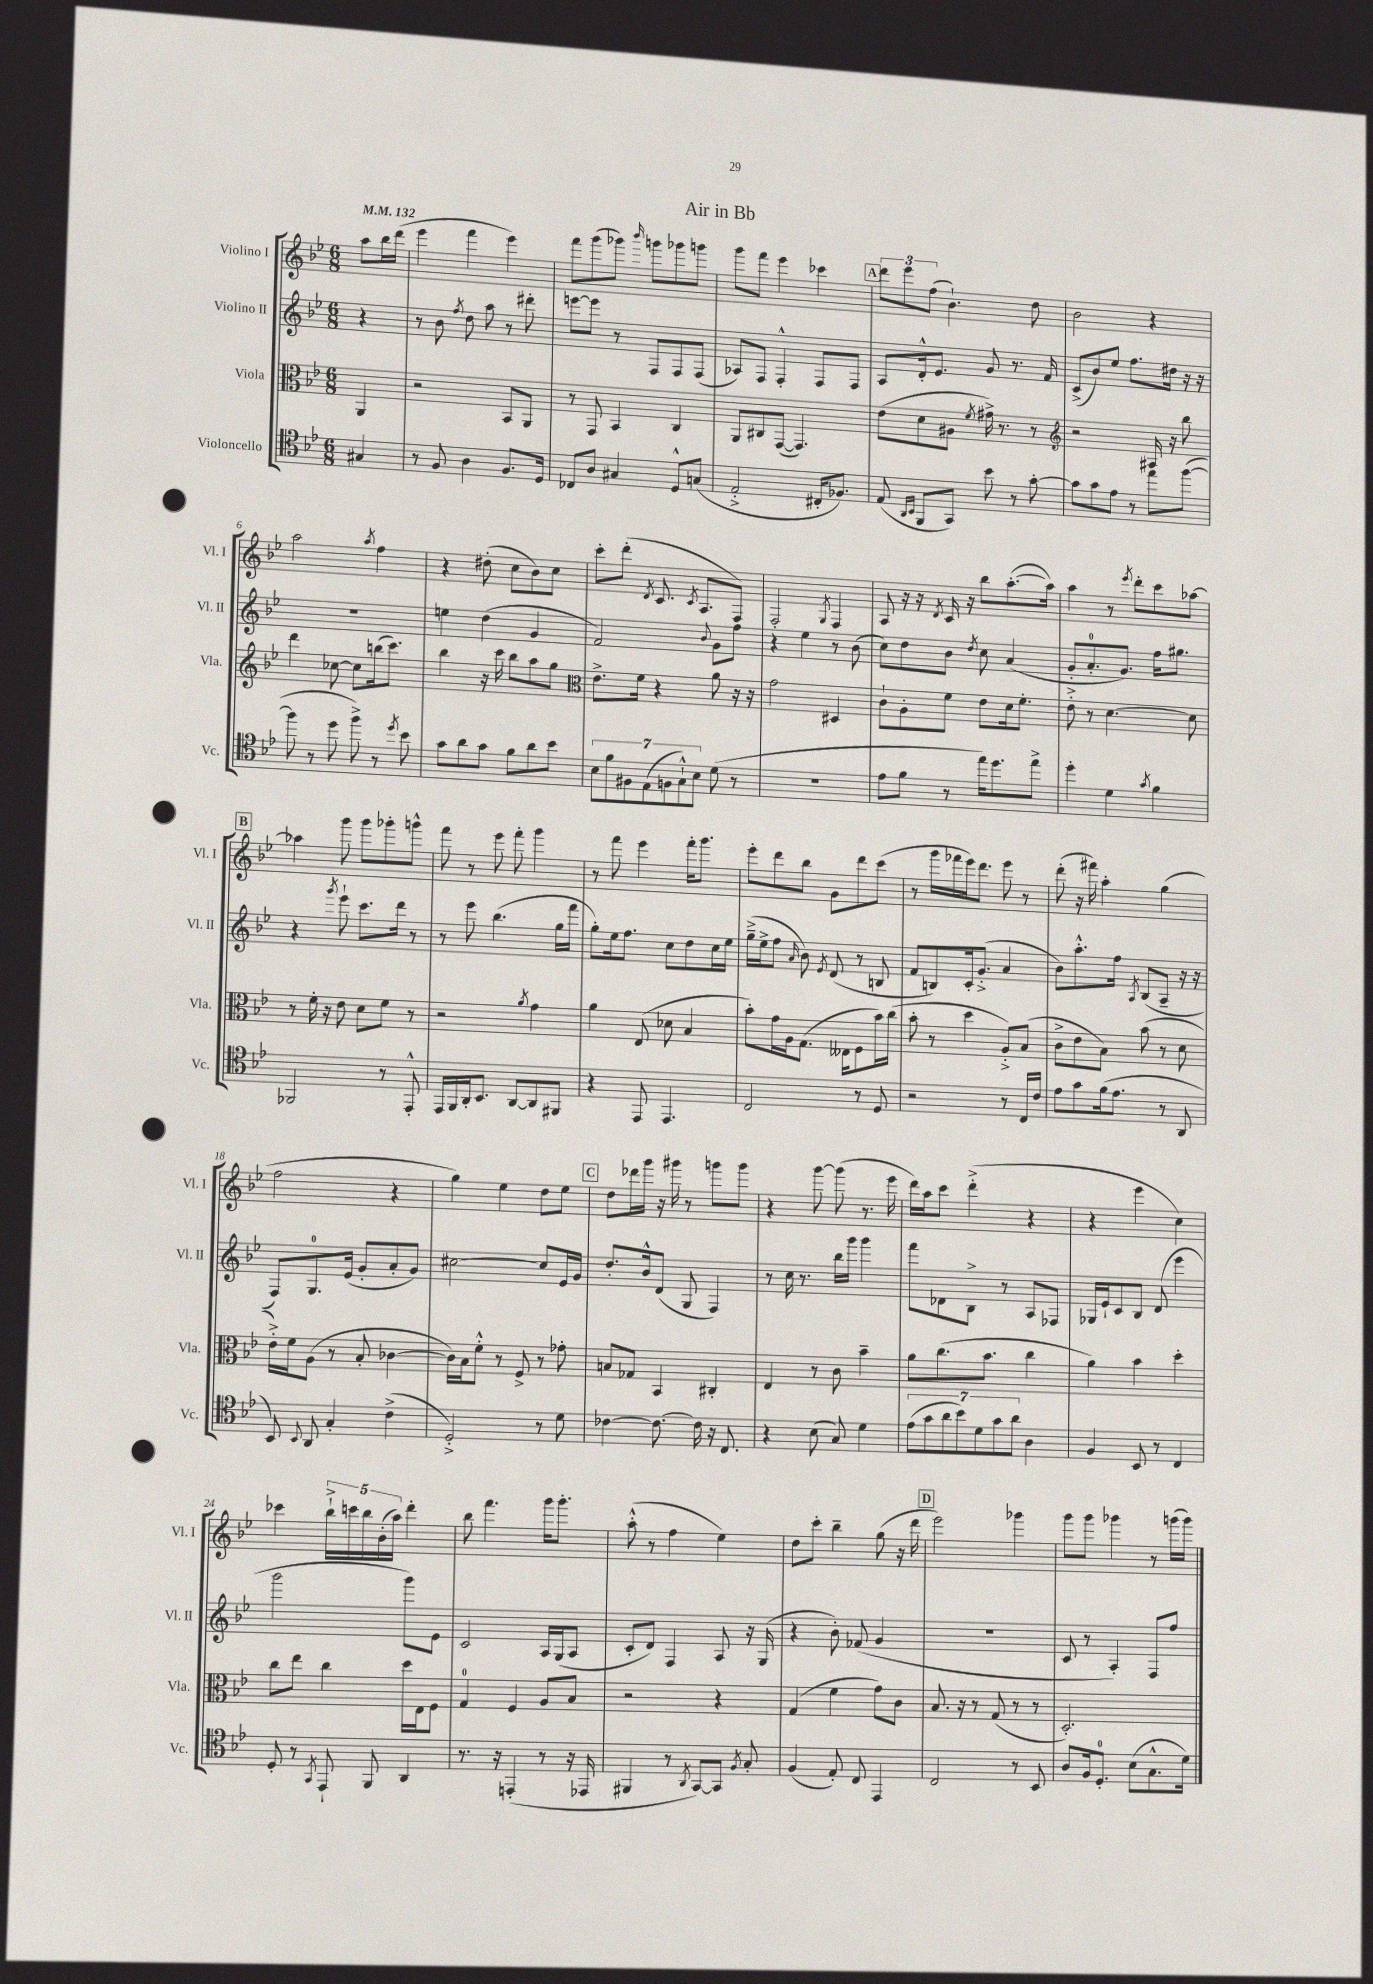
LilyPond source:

\header { title = "Air in Bb" }
<<
\new StaffGroup <<
\new Staff = "s0" \with { instrumentName = "Violino I" shortInstrumentName = "Vl. I" } {
    \clef treble \key bes \major \numericTimeSignature \time 6/8 \partial 4 \tempo 4 = 132
    \autoBeamOff a''8[ bes''16 d'''16]( |
    ees'''4 f'''4 ees'''4) |
    f'''8[ g'''8( ges'''8]) \grace { bes'''16 } g'''8[ ges'''8 g'''8] |
    g'''8[ f'''8] ees'''4 ces'''4 |
    \mark \markup { \box "A" } \tuplet 3/2 { d'''8[ ees'''8 f''8]( } bes'4.-!) d''8 |
    bes'2 r4 |
    a''2 \acciaccatura { a''8 } f''4 |
    r4 dis''8-.( c''8[ bes'8) c''8] |
    c'''8[-. d'''8]-.( \acciaccatura { d'8 } c'8. \acciaccatura { c'8 } a8.[ f8]) |
    f2-. \acciaccatura { g8 } f4 |
    a8 r16 r16 \acciaccatura { d'8 } c'16 r16 bes''8[ a''8.~-.( a''16]) |
    a''4 r8 \acciaccatura { ees'''8 } d'''8[-. c'''8 aes''8]~ |
    \mark \markup { \box "B" } aes''4 g'''8 g'''8[ ges'''8-. g'''8]-^ |
    f'''8 r8 ees'''8 f'''8-. g'''4 |
    r8 f'''8 ees'''4 f'''16[-. g'''8.] |
    ees'''8[-. d'''8 bes''8] g'8[ d'''8 c'''8]( |
    r8 g'''16[ fes'''16 ees'''16) d'''8.] ees'''8 r8 |
    d'''8-.( r16 fis'''16) a''4-. g''4( |
    f''2 r4 |
    g''4) ees''4 d''8[ ees''8] |
    \mark \markup { \box "C" } d''8[ des'''16 g'''16] r16 gis'''16 r8 g'''8[ g'''8] |
    r4 g'''8~ g'''8( r8. ees'''16 |
    d'''16[) a''16 c'''8] d'''4-.->( r4 |
    r4 ees'''4 c''4) |
    ces'''4 \tuplet 5/4 { bes''16[-!-> c'''16 bes''16 bes'16-.( a''16]) } d'''4-. |
    bes''8 f'''4. g'''16[ g'''8.]-. |
    a''8-.-^( r8 f''4 ees''4) |
    d''8[ c'''8]-. bes''4-- g''8( r16 d'''16 |
    \mark \markup { \box "D" } ees'''2) ges'''4 |
    g'''8[ g'''8] ges'''4 r8 g'''16[( g'''16]) \bar "|." |
}
\new Staff = "s1" \with { instrumentName = "Violino II" shortInstrumentName = "Vl. II" } {
    \clef treble \key bes \major \numericTimeSignature \time 6/8 \partial 4
    \autoBeamOff r4 |
    r8 bes'8 \acciaccatura { f''8 } d''8 a''8 r8 dis'''8-. |
    e'''8[~ e'''8] r8 f8[ f8 f8]( |
    aes8[) f8] f4-.-^ f8[ f8] |
    \mark \markup { \box "A" } a8[ d'16-.-^ ees'8.] g'8 r8. f'16 |
    c'8[->( bes'8) ees''8] f''8.[ dis''16] r16 r16 |
    R2. |
    e''4 d''4( g'4 |
    f'2) \appoggiatura { bes'8 } g'8[ f''8] |
    r4 ees''4 r8 bes'8( |
    c''8[) d''8 bes'8] \acciaccatura { d''8 } c''8 a'4( |
    g'8[-. a'8.-0-. g'8.]) f''16[ gis''8.] |
    \mark \markup { \box "B" } r4 \acciaccatura { g'''8 } ees'''8-! c'''8.[ d'''16] r8 |
    r8 ees'''8 bes''4.( g''16[ f'''16] |
    g''8[-.) ees''16 f''8.] c''8[ d''8 c''16 ees''16] |
    g''16[--->( ees''16-> f''8] \grace { a'16 } bes'8) \acciaccatura { ees'8 } d'8( r8 b8 |
    f'8[ b8) c'16-. g'8.]-.->( a'4 |
    bes'8[) a''8.-.-^ f''16] \acciaccatura { a8 } bes8[( a8]-- r16 r16 |
    f8[) g8.-0 ees'16]( g'8[-. a'8-. g'8]) |
    cis''2~ cis''8[ ees'16 g'16] |
    \mark \markup { \box "C" } d''8.[-. bes'16-^ d'8]( g8 f4) |
    r8 c''16 r8. bes''16[ g'''16] g'''4 |
    f'''8[ des'8 bes8]-> r8 a8[ fes8] |
    ges16[ ees'16-! c'8 bes8] d'8( ees'''4 |
    g'''2 g'''8[) ees'8] |
    c'2 a16[ g16( a8] |
    c'8[-. d'8]) f4 a8 r16 g16( |
    r4 bes'8-.) fes'8( g'4 |
    \mark \markup { \box "D" } R2. |
    c'8 r8 a4-.) f8[ f''8] \bar "|." |
}
\new Staff = "s2" \with { instrumentName = "Viola" shortInstrumentName = "Vla." } {
    \clef alto \key bes \major \numericTimeSignature \time 6/8 \partial 4
    \autoBeamOff a,4 |
    r2 bes,8[ a,8] |
    r8 g,8 bes,4 c4 |
    a,8[ cis8 g,8]~( g,4.) |
    \mark \markup { \box "A" } ees'8[( d'8 ais8] \acciaccatura { f'8 } gis'16->) r8. r8 |
    \clef treble r2 ais16 r16 bes''8 |
    d'''4 ces''8~ ces''8[ b''16( c'''8.]) |
    bes''4 r16 c'''16 bes''8[ a''8 g''8] |
    \clef alto ees'8.[-> f'16] r4 a'8 r16 r16 |
    g'2 dis4 |
    c'8[-! a8-. f'8] ees'8[ d'16 f'8.]-. |
    ees'8-.-> r8 d'4.~ d'8 |
    \mark \markup { \box "B" } r8 f'16-. r16 ees'8 d'8[ f'8] r8 |
    r2 \acciaccatura { a'8 } g'4 |
    a'4 ees8( des'8 bes4 |
    bes'8[-.) g'16 a16 g8.]( eeses16[ f8 bes'16) c''16]( |
    bes'8-. r8 d''4 a8[-.->) bes8]( |
    c'8[-> ees'8 bes8]) bes'8( r8 d'8 |
    ees'16[-.->) f'16 a8]( r8 bes8-. ces'4~ |
    ces'16[) bes16 f'8]-.-^ r8 f8-> r8 ges'8-. |
    \mark \markup { \box "C" } b8[ ges8] bes,4 cis4-. |
    ees4 r8 c'8 bes'4-- |
    a'8[ c''8.( bes'8.] c''4 |
    a'4) bes'4 d''4-. |
    c''8[ ees''8] c''4 d''16[ ees16 f8] |
    g4-0 f4 a8[ bes8] |
    r2 r4 |
    g4( f'4 g'8[) c'8] |
    \mark \markup { \box "D" } bes8. r16 r8 g8( r8 r8 |
    d2.-.) \bar "|." |
}
\new Staff = "s3" \with { instrumentName = "Violoncello" shortInstrumentName = "Vc." } {
    \clef tenor \key bes \major \numericTimeSignature \time 6/8 \partial 4
    \autoBeamOff gis4 |
    r8 f8 a4 f8.[ d16] |
    ces8[ a8] gis4 d8[-^ g8]( |
    ees2-.-> cis16[-. fes8.]) |
    \mark \markup { \box "A" } ees8( \grace { a,16[ bes,16] } f,8[ g,8]) bes'8 r8 g'8~-. |
    g'8[ g'8 ees'8] r8 ees''8[ f''8]~( |
    f''8 r8 d''8 f''8->) r8 \acciaccatura { d''8 } bes'8 |
    g'8[ a'8 g'8] f'8[ a'8 bes'8] |
    \tuplet 7/4 { bes8[ f'8 fis8 ees8( f8 g8-!-^) bes8] } d'8( r8 |
    R2. |
    ees'8[ f'8] r8 ees''16[) d''8. ees''8]-> |
    d''4-. d'4 \acciaccatura { g'8 } f'4 |
    \mark \markup { \box "B" } fes,2 r8 ees,8-.-^ |
    ees,16[ f,16 a,16-. bes,8.] a,8[~ a,8 fis,8] |
    r4 ees,8 ees,4. |
    c2 r8 d8 |
    r2 r8 c16[ c'16] |
    ees'8[ g'8 f'16( ees'8.] r8 a,8 |
    bes,8) \appoggiatura { bes,8 } a,8 g4-. c'4->( |
    d2-.->) r8 d'8 |
    \mark \markup { \box "C" } ces'4~ ces'8.~ ces'16 r16 c8. |
    r4 bes8( g8) d'4 |
    \tuplet 7/4 { ees'8[( g'8 a'8 bes'8) d'8 g'8 a'8] } a4 |
    f4 bes,8 r8 c4 |
    d8-. r8 \acciaccatura { g,8 } ees,8-! f,8 a,4 |
    r8. r16 e,4-.( r8 r16 ees,16 |
    fis,4 r8 \acciaccatura { a,8 } g,8[~) g,8] \acciaccatura { f8 } g8-. |
    f4( ees8-.) c8 ees,4 |
    \mark \markup { \box "D" } c2 r8 bes,8 |
    a8[ f16 d8.]-0-. bes8[( g8.-^ d'16]) \bar "|." |
}
>>
>>
